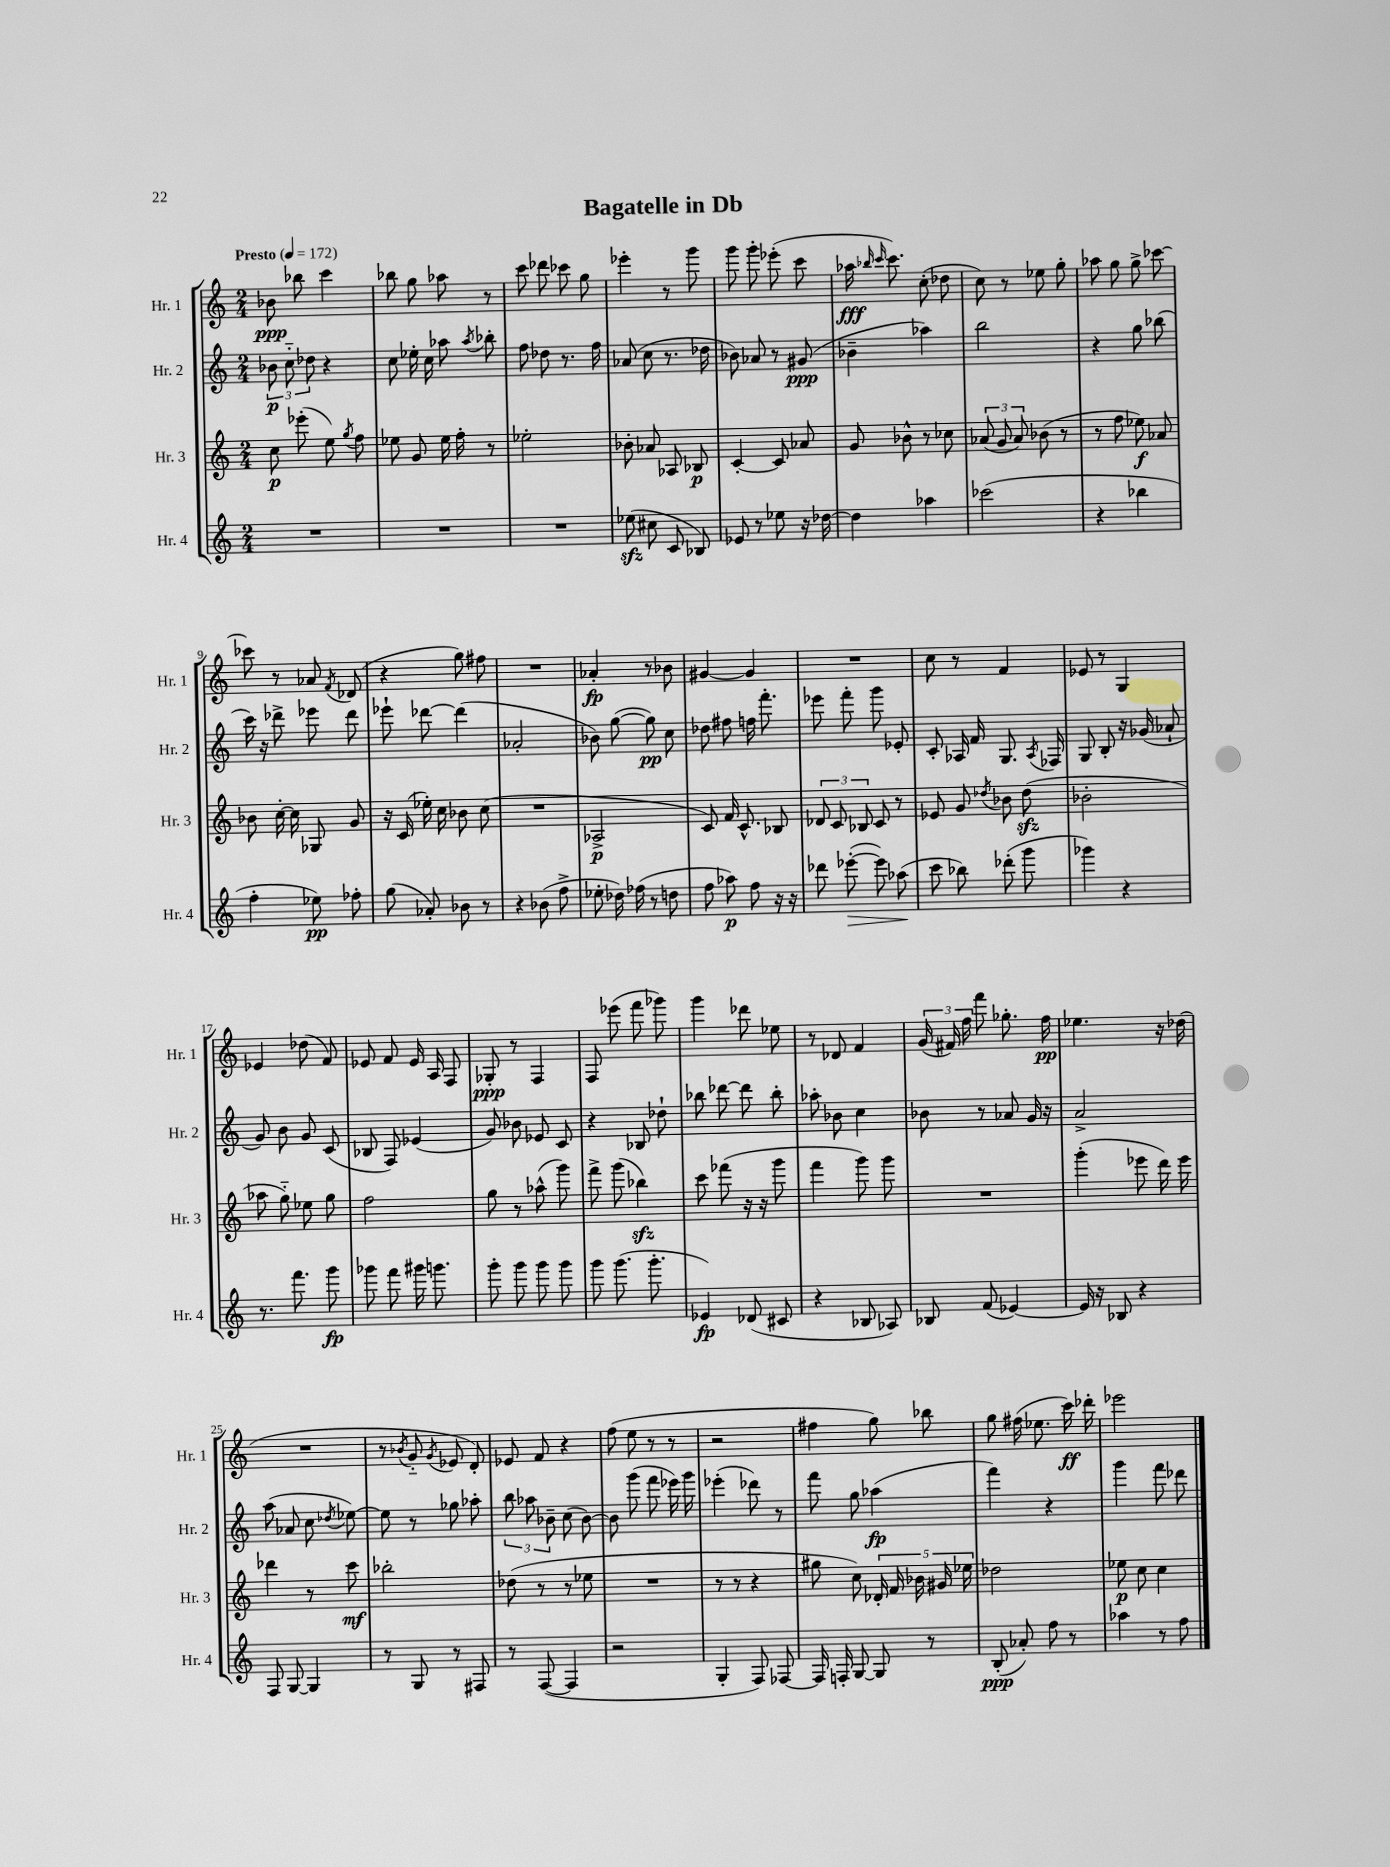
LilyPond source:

\header { title = "Bagatelle in Db" }
<<
\new StaffGroup <<
\new Staff = "s0" \with { instrumentName = "Hr. 1" shortInstrumentName = "Hr. 1" } {
    \clef treble \key c \major \numericTimeSignature \time 2/4 \tempo "Presto" 4 = 172
    \autoBeamOff bes'8\ppp bes''8 c'''4 |
    bes''8 g''8 aes''8 r8 |
    c'''8 des'''8 ces'''8 g''8 |
    ees'''4-. r8 g'''8 |
    g'''8 g'''8-. ees'''8-.( c'''8 |
    aes''16\fff \grace { bes''16 c'''16 } c'''8.) c''8-.( des''8 |
    c''8) r8 ees''8 g''8-. |
    aes''8 g''8 g''8-> ces'''8~ |
    ces'''8 r8 aes'8 \acciaccatura { f'8 } des'8( |
    r4 g''8) fis''8 |
    R2 |
    aes'4-.\fp r8 bes'8 |
    gis'4~ gis'4 |
    R2 |
    c''8 r8 f'4 |
    ees'8 r8 g4 |
    ees'4 des''8( f'8) |
    ees'8 f'8 ees'16 a16 f8 |
    ges8-.\ppp r8 f4 |
    f8 ees'''8( f'''8 ges'''8) |
    g'''4 des'''8 ees''8 |
    r8 des'8 f'4 |
    \tuplet 3/2 { g'16( fis'16) f''16 } f'''8 ges''8.-. f''16\pp |
    ees''4. r16 des''16( |
    R2 |
    r8 \acciaccatura { bes'8 } g'8-_ \acciaccatura { g'8 } ees'8 d'8-.) |
    ees'8 f'8 r4 |
    f''8( e''8 r8 r8 |
    r2 |
    fis''4 g''8) bes''8 |
    g''8 fis''16( ees''8. c'''16\ff) des'''16-. |
    ees'''2 \bar "|." |
}
\new Staff = "s1" \with { instrumentName = "Hr. 2" shortInstrumentName = "Hr. 2" } {
    \clef treble \key c \major \numericTimeSignature \time 2/4
    \autoBeamOff \tuplet 3/2 { bes'8\p c''8-_ des''8 } r4 |
    c''8 ees''16-. c''16 aes''8 \acciaccatura { aes''8 } bes''8-. |
    f''8 des''8 r8. f''16 |
    aes'8( c''8 r8. des''16 |
    bes'8) aes'8 r8 gis'8\ppp( |
    bes'4-- aes''4) |
    b''2 |
    r4 g''8 bes''8( |
    c'''16) r16 des'''8-> ees'''8 des'''8 |
    ees'''8-! des'''8~ des'''4( |
    aes'2-. |
    bes'8) g''8~( g''8\pp) c''8 |
    des''8 fis''8 f''16 f'''8.-. |
    ees'''8 f'''8-. g'''8 ees'8-. |
    c'8-. aes16 f'16 g8. \acciaccatura { aes8 } fes16 |
    g8 b8-. r16 ges'16( aes'8-! |
    g'8) b'8 g'8 c'8( |
    bes8 f8) ees'4( |
    g'8) bes'8 ees'8 c'8 |
    r4 bes8 des''8-! |
    bes''8 des'''8~ des'''8 bes''8-. |
    aes''8-. bes'8 c''4 |
    bes'8 r8 aes'8 g'16 r16 |
    a'2-> |
    a''8( aes'8 c''8 \acciaccatura { des''8 } ees''8~) |
    ees''8 r8 ges''8 aes''8-. |
    \tuplet 3/2 { b''8 aes''8 bes'8-- } c''8( bes'8~) |
    bes'8 g'''8( f'''8 ees'''16) g'''16 |
    ees'''4-.( des'''8) r8 |
    f'''8 g''8 aes''4\fp( |
    f'''4) r4 |
    g'''4 f'''8 des'''8 \bar "|." |
}
\new Staff = "s2" \with { instrumentName = "Hr. 3" shortInstrumentName = "Hr. 3" } {
    \clef treble \key c \major \numericTimeSignature \time 2/4
    \autoBeamOff c''8\p ees'''8-.( e''8) \acciaccatura { g''8 } f''8 |
    ees''8 g'8 ees''16 f''16-. r8 |
    ees''2-. |
    bes'8-. aes'8 aes8 bes8\p |
    c'4~-. c'8 aes'8 |
    g'8 bes'8-^ r8 ces''8 |
    \tuplet 3/2 { aes'8( g'8 aes'8) } bes'8( r8 |
    r8 f''8 ees''8\f) aes'8 |
    bes'8 c''16~-. c''16 ges8 g'8 |
    r16 c'16( ees''16-.) c''16 bes'8 c''8( |
    R2 |
    aes2->\p |
    c'8) f'16 c'8.-^ bes8 |
    \tuplet 3/2 { des'8 c'8 bes8 } c'8 r8 |
    ees'8 g'8 \acciaccatura { des''8 } bes'8 des''8\sfz( |
    bes'2-. |
    aes''8 g''8-_) ees''8 g''8 |
    f''2 |
    g''8 r8 aes''8-^( g'''8) |
    f'''8-> g'''8( bes''4\sfz) |
    c'''8 fes'''8( r16 r16 g'''8 |
    f'''4 g'''8) g'''8 |
    R2 |
    g'''4-.( ees'''8 d'''16) ees'''16 |
    des'''4 r8 c'''8\mf |
    bes''2-. |
    des''8( r8 r8 ees''8 |
    R2 |
    r8 r8 r4 |
    gis''8 c''8) \tuplet 5/4 { des'16-. f'16 bes'16 gis'16 ees''16 } |
    des''2 |
    ees''8\p c''8 c''4 \bar "|." |
}
\new Staff = "s3" \with { instrumentName = "Hr. 4" shortInstrumentName = "Hr. 4" } {
    \clef treble \key c \major \numericTimeSignature \time 2/4
    \autoBeamOff R2 |
    R2 |
    R2 |
    ees''8\sfz( cis''8 c'8 bes8) |
    ees'8 r8 ees''8 r16 des''16~ |
    des''4 aes''4 |
    ces'''2( |
    r4 bes''4 |
    f''4-. ees''8\pp) fes''8-. |
    g''8( aes'8-.) bes'8 r8 |
    r4 bes'8( f''8-> |
    ees''8-. des''16) fes''16( r8 d''8 |
    f''8 aes''8\p) f''8 r16 r16 |
    des'''8 ees'''8~-.\>( ees'''8) aes''8\!( |
    c'''8 bes''8) des'''8-.( g'''8 |
    ges'''4) r4 |
    r8. f'''8. g'''8\fp |
    ges'''8 f'''8 gis'''16 g'''8. |
    g'''8-. g'''8 g'''8 g'''8 |
    g'''8 g'''8.( g'''8.-. |
    ees'4\fp) des'8( cis'8 |
    r4 bes8 aes8) |
    bes8 f'8( ees'4~) |
    ees'16 r16 bes8 r4 |
    f8 g8~ g4 |
    r8 g8 r8 fis8 |
    r8 f8~( f4 |
    r2 |
    g4-. f8) fes8~ |
    fes16 f16-. g8~ g8 r8 |
    b8-.\ppp( aes'8-.) f''8 r8 |
    aes''4 r8 f''8 \bar "|." |
}
>>
>>
